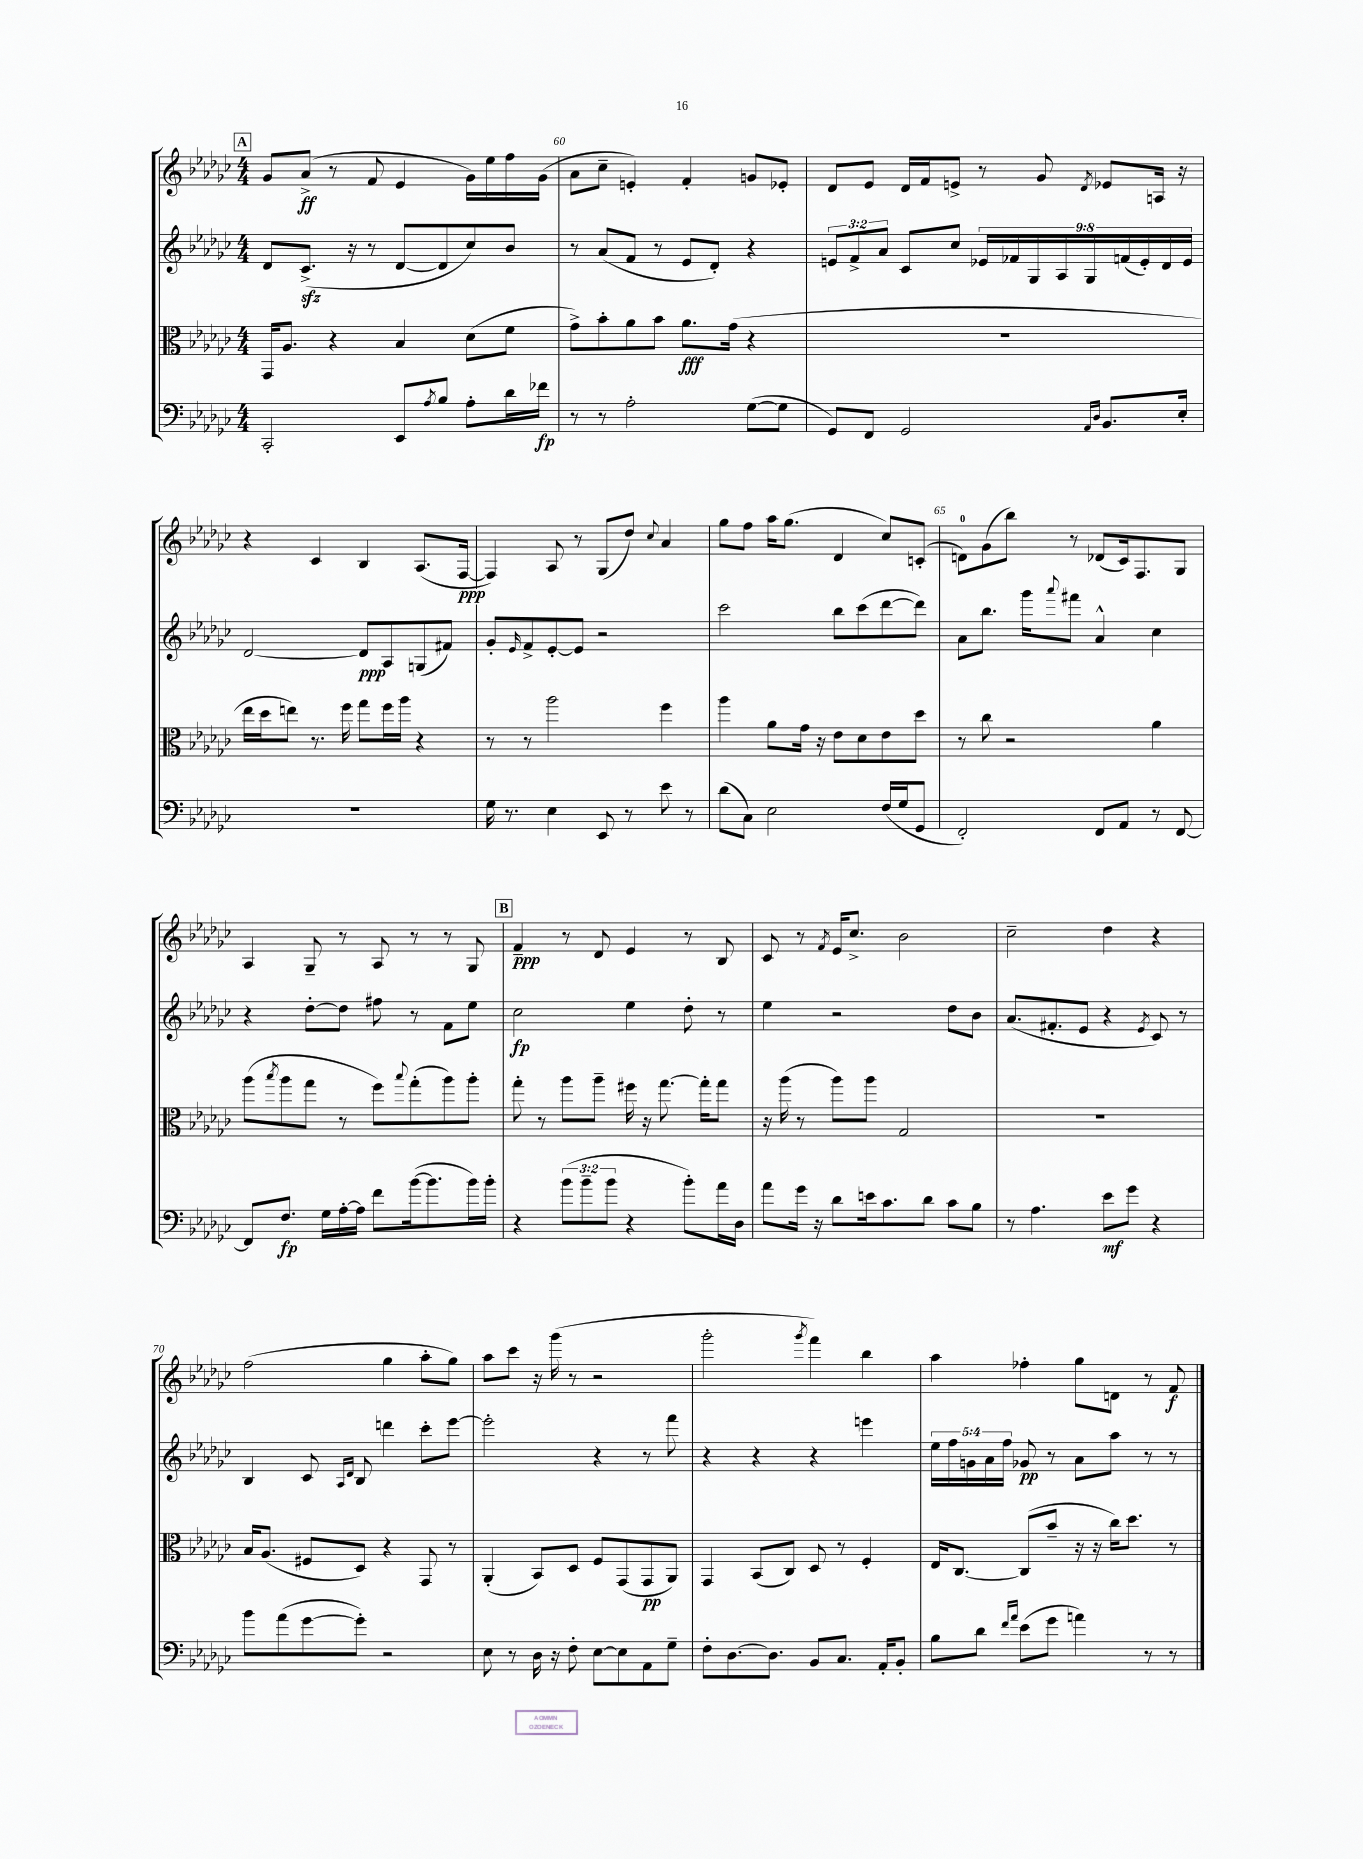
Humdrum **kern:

**kern	**kern	**kern	**kern
*staff4	*staff3	*staff2	*staff1
*clefF4	*clefC3	*clefG2	*clefG2
*k[b-e-a-d-g-c-]	*k[b-e-a-d-g-c-]	*k[b-e-a-d-g-c-]	*k[b-e-a-d-g-c-]
*M4/4	*M4/4	*M4/4	*M4/4
2CC-'/	16GG-/LK	8d-/L	8g-/L
.	8.A-/J	.	.
.	.	(8.c-^/J	(8a-^/J
.	4r	.	8r
.	.	16r	.
.	.	8r	8f/
8EE-/L	4B-/	[8d-/L	4e-/
8qA-/	.	.	.
8B-/J	.	8d-/]	.
8A-'\L	(8d-\L	8cc-/)	16g-\LL)
.	.	.	16ee-\
16d-\L	8f\J	8b-/J	16ff\
16f-\JJ	.	.	(16g-\JJ
=	=	=	=
8r	8g-^\L)	8r	8a-\L
8r	8b-'\	(8a-/L	8cc-~\J
2A-'\	8a-\	8f/J	4e'/)
.	8b-\J	8r	.
.	8.a-\L	8e-/L	4f'/
.	.	8d-'/J)	.
.	(16g-\Jk	.	.
([8G-\L	4r	4r	8g/L
8G-\]J	.	.	8e-'/J
=	=	=	=
8GG-/L)	1r	12e/L	8d-/L
.	.	12f^/	.
8FF/J	.	.	8e-/J
.	.	12a-/J	.
2GG-/	.	8c-/L	16d-/LL
.	.	.	16f/J
.	.	8cc-/J	8e^/J
.	.	18e-/LL	8r
.	.	18f-/	.
.	.	18G-/	.
.	.	.	8g-/
.	.	18A-/	.
.	.	18G-/	.
16qqAA-/LL	.	.	.
16qqD-/JJ	.	.	8qd-/
8.BB-/L	.	.	8e-/L
.	.	(18f/	.
.	.	18e-'/)	.
.	.	.	16A/Jk
.	.	18d-/	.
16E-'/Jk	.	.	16r
.	.	18e-/JJ	.
=	=	=	=
1r	16ee-\LL	[2d-/	4r
.	16dd-\J	.	.
.	8ee\J)	.	.
.	8.r	.	4c-/
.	16ff\	.	.
.	8gg-\L	8d-/]L	4B-/
.	16ff\L	8A-/	.
.	16aa-\JJ	.	.
.	4r	(8G/	(8.A-/L
.	.	8f#/J)	.
.	.	.	[16F/Jk
=	=	=	=
16G-\	8r	8g-'/L	4F/])
8.r	.	.	.
.	.	16qqe-/	.
.	8r	8f^/	.
4E-\	2aa-\	[8e-'/	8A-/
.	.	8e-/]J	8r
8EE-/	.	2r	(8G-/L
8r	.	.	8dd-/J)
.	.	.	8qqcc-/
8e-\	4ff\	.	4a-/
8r	.	.	.
=	=	=	=
(8d-\L	4aa-\	2ccc-\	8gg-\L
8C-\J)	.	.	8ff\J
2E-\	8a-\L	.	16aa-\LK
.	.	.	(8.gg-\J
.	16g-\Jk	.	.
.	16r	.	.
.	8e-\L	8bb-\L	4d-/
.	8d-\	(8ccc-\	.
(16F/LL	8e-\	[8ddd-\	8cc-/L)
16G-/J	.	.	.
8GG-/J	8dd-\J	8ddd-\]J)	(8c'/J
=	=	=	=
2FF'/)	8r	8a-\L	8d\L)
.	8cc-\	8.bb-\J	(8g-\
.	2r	.	8bb-\J)
.	.	16ggg-\LK	.
.	.	8qqaaa-/	.
.	.	8fff#\J	8r
8FF/L	.	4a-^^/	(8d-/L
8AA-/J	.	.	16c-/k)
.	.	.	8.F/
8r	4a-\	4cc-\	.
[8FF/	.	.	8G-/J
=	=	=	=
8FF/]L	(8aa-\L	4r	4A-/
.	8qbb-/	.	.
8.F/J	8aa-\	.	.
.	8gg-\J	[8dd-'\L	8G-~/
16G-\LL	.	.	.
[16A-'\	8r	8dd-\]J	8r
16A-\]JJ	.	.	.
8f\L	8ff\L)	8ff#\	8A-/
.	8qqbb-/	.	.
([16b-\k	(8gg-'\	8r	8r
8.b-\]	.	.	.
.	8aa-\)	8f\L	8r
16b-\L)	8aa-'\J	8ee-\J	8G-/
16b-'\JJ	.	.	.
=	=	=	=
4r	8gg-'\	2cc-\	4f~/
.	8r	.	.
(12b-\L	8aa-\L	.	8r
12b-~\	.	.	.
.	8aa-~\J	.	8d-/
12b-\J	.	.	.
4r	16ff#\	4ee-\	4e-/
.	16r	.	.
.	[8.gg-\	.	.
8b-'\L)	.	8dd-'\	8r
.	16gg-'\]LK	.	.
16a-\L	8gg-\J	8r	8B-/
16D-\JJ	.	.	.
=	=	=	=
8a-\L	16r	4ee-\	8c-/
.	(16aa-\	.	.
16g-\Jk	8r	.	8r
16r	.	.	.
.	.	.	8qf/
8d-\L	8aa-\L)	2r	16e-/LK
.	.	.	8.cc-^/J
16e\k	8aa-\J	.	.
8.c-\	.	.	.
.	2G-/	.	2b-\
8d-\J	.	.	.
8c-\L	.	8dd-\L	.
8B-\J	.	8b-\J	.
=	=	=	=
8r	1r	(8.a-/L	2cc-~\
4.A-\	.	.	.
.	.	8.f#'/	.
.	.	8e-/J	.
8e-\L	.	4r	4dd-\
8g-\J	.	.	.
.	.	8qe-/	.
4r	.	8c-/)	4r
.	.	8r	.
=	=	=	=
8b-\L	16B-/LK	4B-/	(2ff\
.	(8.A-/J	.	.
(8a-\	.	.	.
[8g-\	8F#/L	8c-/	.
.	.	16qqA-/LL	.
.	.	16qqd-/JJ	.
8g-'\]J)	8D-/J)	8B-/	.
2r	4r	4ddd\	4gg-\
.	8GG-/	8ccc-'\L	8aa-'\L
.	8r	[8eee-\J	8gg-\J)
=	=	=	=
8E-\	(4AA-'/	2eee-'\]	8aa-\L
8r	.	.	8ccc-\J
16D-\	8BB-/L)	.	16r
16r	.	.	(16ggg-\
8F'\	8D-/J	.	8r
[8E-\L	8F/L	4r	2r
8E-\]	(8GG-/	.	.
8AA-\	8GG-/	8r	.
8G-~\J	8AA-/J)	8fff\	.
=	=	=	=
8F'\L	4GG-/	4r	2ggg-'\
[8.D-\	.	.	.
.	(8BB-/L	4r	.
8.D-\]J	.	.	.
.	8C-/J)	.	.
.	.	.	8qggg-/
8BB-/L	8D-/	4r	4fff\)
8.C-/J	8r	.	.
.	4F'/	4eee\	4bb-\
16AA-'/LK	.	.	.
8BB-'/J	.	.	.
=	=	=	=
8B-\L	16E-/LK	20ee-\LL	4aa-\
.	.	20ff\	.
.	[8.C-/J	.	.
.	.	20g\	.
8d-\J	.	.	.
.	.	20a-\	.
.	.	20ff\JJ	.
16qqf/LL	.	.	.
16qqa-/JJ	.	.	.
(8e-\L	(8C-/]L	8g-/	4ff-'\
8g-\J	8b-~/J	8r	.
4a\)	16r	8a-\L	8gg-\L
.	16r	.	.
.	16cc-\LK)	8aa-\J	8d\J
.	8.dd-\J	.	.
8r	.	8r	8r
8r	8r	8r	8f/
==	==	==	==
*-	*-	*-	*-
